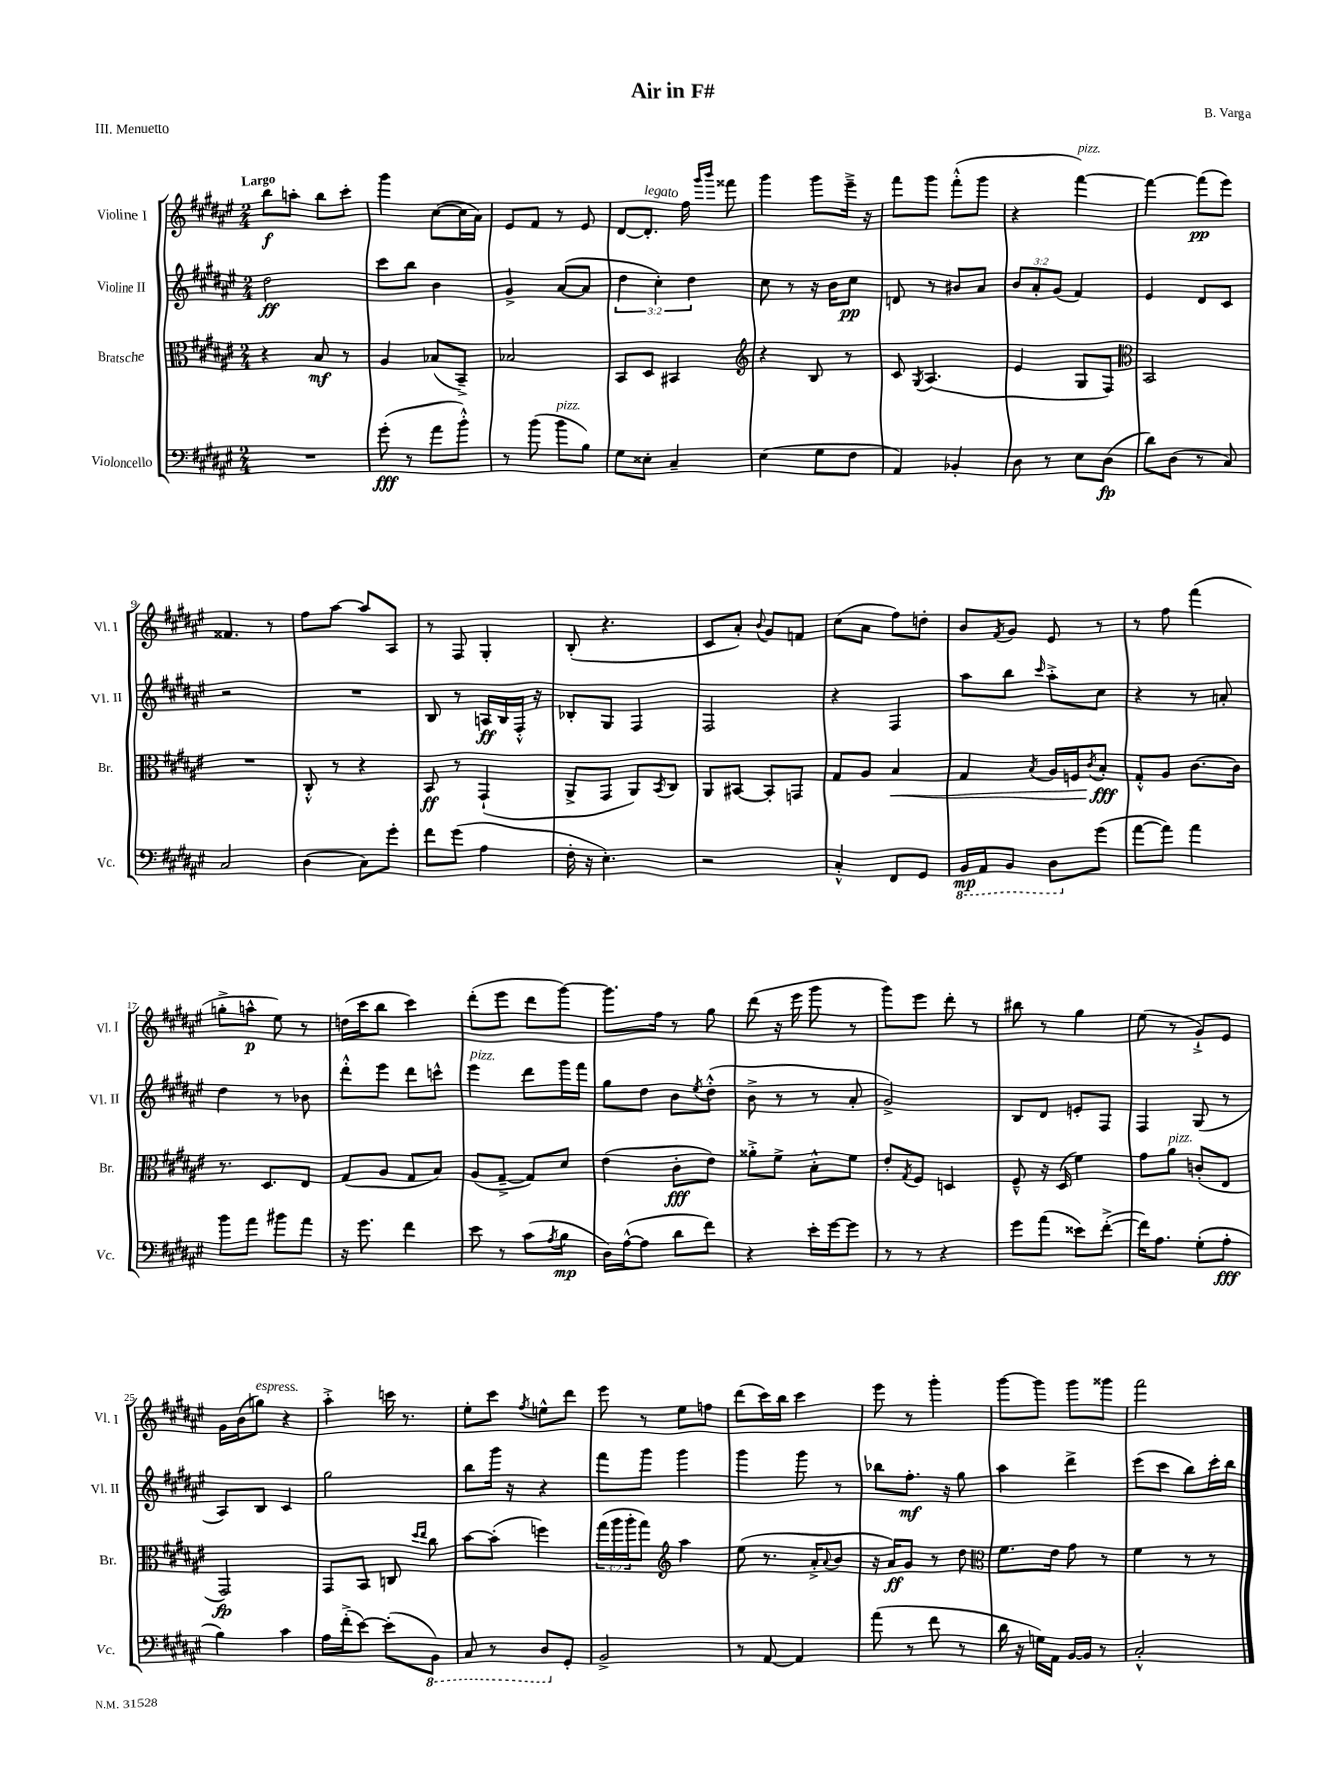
\header { title = "Air in F#" composer = "B. Varga" piece = "III. Menuetto" }
<<
\new StaffGroup <<
\new Staff = "s0" \with { instrumentName = "Violine I" shortInstrumentName = "Vl. I" } {
    \clef treble \key fis \major \numericTimeSignature \time 2/4 \tempo "Largo"
    b''8\f a''8-. b''8 cis'''8-. |
    gis'''4 cis''8~( cis''16 ais'16) |
    eis'8 fis'8 r8 eis'8 |
    dis'8~ dis'8.-.^\markup { \italic "legato" } fis''16 \grace { gis'''16 b'''16 } fisis'''8 |
    gis'''4 gis'''8 eis'''16---> r16 |
    fis'''8 gis'''8 fis'''8-.-^( gis'''8 |
    r4 fis'''4~^\markup { \italic "pizz." }) |
    fis'''4~ fis'''8\pp( eis'''8) |
    fisis'4. r8 |
    fis''8 ais''8~ ais''8 ais8 |
    r8 fis8 gis4-. |
    b8-.( r4. |
    cis'8 ais'8-.) \appoggiatura { b'8 } gis'8 f'8 |
    cis''8( ais'8 fis''8) d''8-. |
    b'8 \acciaccatura { fis'8 } gis'8 eis'8 r8 |
    r8 fis''8 fis'''4( |
    g''8-.-> a''8-^\p eis''8) r8 |
    d''16( cis'''16 b''8 cis'''4) |
    dis'''8-.( eis'''8 dis'''8 gis'''8~) |
    gis'''8. fis''16 r8 gis''8 |
    dis'''8( r16 eis'''16 gis'''8 r8 |
    gis'''8) eis'''8 dis'''8-. r8 |
    bis''8 r8 gis''4 |
    eis''8( r8 gis'8-!->) eis'8 |
    gis'16 b'16( g''8^\markup { \italic "espress." }) r4 |
    ais''4-.-> c'''16 r8. |
    eis''8-. cis'''8 \acciaccatura { fis''8 } e''8-^ dis'''8 |
    eis'''8 r8 eis''8 f''8 |
    dis'''8( cis'''16) b''16 cis'''4 |
    eis'''8 r8 gis'''4-. |
    gis'''8~ gis'''8 gis'''8 gisis'''8 |
    fis'''2 \bar "|." |
}
\new Staff = "s1" \with { instrumentName = "Violine II" shortInstrumentName = "Vl. II" } {
    \clef treble \key fis \major \numericTimeSignature \time 2/4 \override Staff.TupletNumber.text = #tuplet-number::calc-fraction-text
    dis''2\ff |
    cis'''8 b''8 b'4 |
    gis'4-> ais'8~( ais'8 |
    \tuplet 3/2 { dis''4 cis''4-.) dis''4 } |
    cis''8 r8 r16 b'16 cis''8\pp |
    d'8 r8 bis'8 ais'8 |
    \tuplet 3/2 { b'8 ais'8-. gis'8( } fis'4) |
    eis'4 dis'8 cis'8 |
    r2 |
    R2 |
    b8 r8 a16\ff b16 fis16-.-^ r16 |
    bes8-. gis8 fis4 |
    fis2 |
    r4 fis4 |
    ais''8 b''8 \grace { cis'''16 } ais''8-.-> cis''8 |
    r4 r8 a'8-. |
    dis''4 r8 bes'8 |
    dis'''8-.-^ eis'''8 dis'''8 c'''8-^ |
    eis'''4^\markup { \italic "pizz." } dis'''8 gis'''16 fis'''16 |
    gis''8 dis''8 b'8 \acciaccatura { eis''8 } dis''8-.-^( |
    b'8-> r8 r8 ais'8-. |
    gis'2->) |
    b8 dis'8 e'8-. fis8 |
    fis4 gis8( r8 |
    ais8) b8 cis'4 |
    gis''2 |
    b''8 gis'''16 r16 r4 |
    fis'''8 gis'''8 gis'''4 |
    gis'''4 gis'''8 r8 |
    bes''8 fis''8.-.\mf r16 gis''8 |
    ais''4 dis'''4-> |
    eis'''8( cis'''8 b''8) cis'''16-. b''16 \bar "|." |
}
\new Staff = "s2" \with { instrumentName = "Bratsche" shortInstrumentName = "Br." } {
    \clef alto \key fis \major \numericTimeSignature \time 2/4 \override Staff.TupletNumber.text = #tuplet-number::calc-fraction-text
    r4 b8\mf r8 |
    ais4 bes8( b,8--->) |
    bes2 |
    b,8 dis8 bis,4 |
    \clef treble r4 b8 r8 |
    cis'8 \acciaccatura { gis8 } ais4.( |
    eis'4 gis8 fis8) |
    \clef alto b,2 |
    R2 |
    cis8-.-^ r8 r4 |
    b,8\ff r8 gis,4-!( |
    ais,8-> gis,8 ais,8) \acciaccatura { b,8 } cis8 |
    ais,8 bis,8~ bis,8-. g,8 |
    gis8 ais8 b4\< |
    gis4 \acciaccatura { b8 } ais16 f16 \acciaccatura { cis'8 } b8-.\fff\! |
    gis8-.-^ ais8 cis'8.~ cis'16 |
    r8. dis8. eis8 |
    gis8( ais8 gis8 b8) |
    ais8( gis8~---> gis8) dis'8 |
    eis'4( cis'8-.\fff eis'8) |
    aisis'8-.-> fis'8-> b8-.-^ fis'8 |
    eis'8-. \acciaccatura { gis8 } fis8 d4 |
    fis8---^ r16 dis16( fis'4) |
    gis'8 ais'8^\markup { \italic "pizz." } c'8-.( eis8 |
    gis,2\fp) |
    gis,8 b,8 c8 \grace { dis''16 eis''16 } cis''8 |
    b'8~ b'8-.( f''4) |
    \tuplet 3/2 { gis''16( ais''16 ais''16-. } gis''8) \clef treble ais''4 |
    eis''8( r8. ais'16-.-> \appoggiatura { ais'8 } b'8 |
    r16 ais'16\ff) gis'8 r8 dis''8 |
    \clef alto fis'8. eis'16 gis'8 r8 |
    fis'4 r8 r8 \bar "|." |
}
\new Staff = "s3" \with { instrumentName = "Violoncello" shortInstrumentName = "Vc." } {
    \clef bass \key fis \major \numericTimeSignature \time 2/4
    R2 |
    gis'8-.\fff( r8 ais'8 b'8-.-^) |
    r8 b'8( b'8^\markup { \italic "pizz." } b8) |
    gis8 eisis8-. cis4-- |
    eis4( gis8 fis8 |
    ais,4) bes,4-. |
    dis8 r8 eis8 dis8\fp( |
    dis'8) dis8( r8 cis8) |
    cis2 |
    dis4( cis8) gis'8-. |
    fis'8 gis'8( ais4 |
    fis16-. r16 eis4.-.) |
    r2 |
    cis4-.-^ fis,8 gis,8 |
    \ottava #-1 b,,16\mp ais,,16 b,,8 dis,8 \ottava #0 gis'8( |
    ais'8~ ais'8) ais'4 |
    b'8 ais'8 bis'8 ais'8 |
    r16 gis'8. fis'4 |
    eis'8 r8 cis'8( \acciaccatura { ais8 } b8\mp |
    dis16) ais16~-^( ais8 dis'8 fis'8) |
    r4 eis'16-. gis'16~ gis'8 |
    r8 r8 r4 |
    gis'8 ais'8( eisis'8) fis'8~-.->( |
    fis'16) ais8. gis8-.( ais8-.\fff |
    b4) cis'4 |
    ais16 fis'16-.->( eis'8~) eis'8-.( \ottava #-1 b,,8) |
    cis,8 r8 dis,8 \ottava #0 gis,8-. |
    b,2-> |
    r8 ais,8~ ais,4 |
    ais'8( r8 fis'8 r8 |
    dis'16 r16 g16) ais,16 b,16~ b,16 r8 |
    cis2-.-^ \bar "|." |
}
>>
>>
